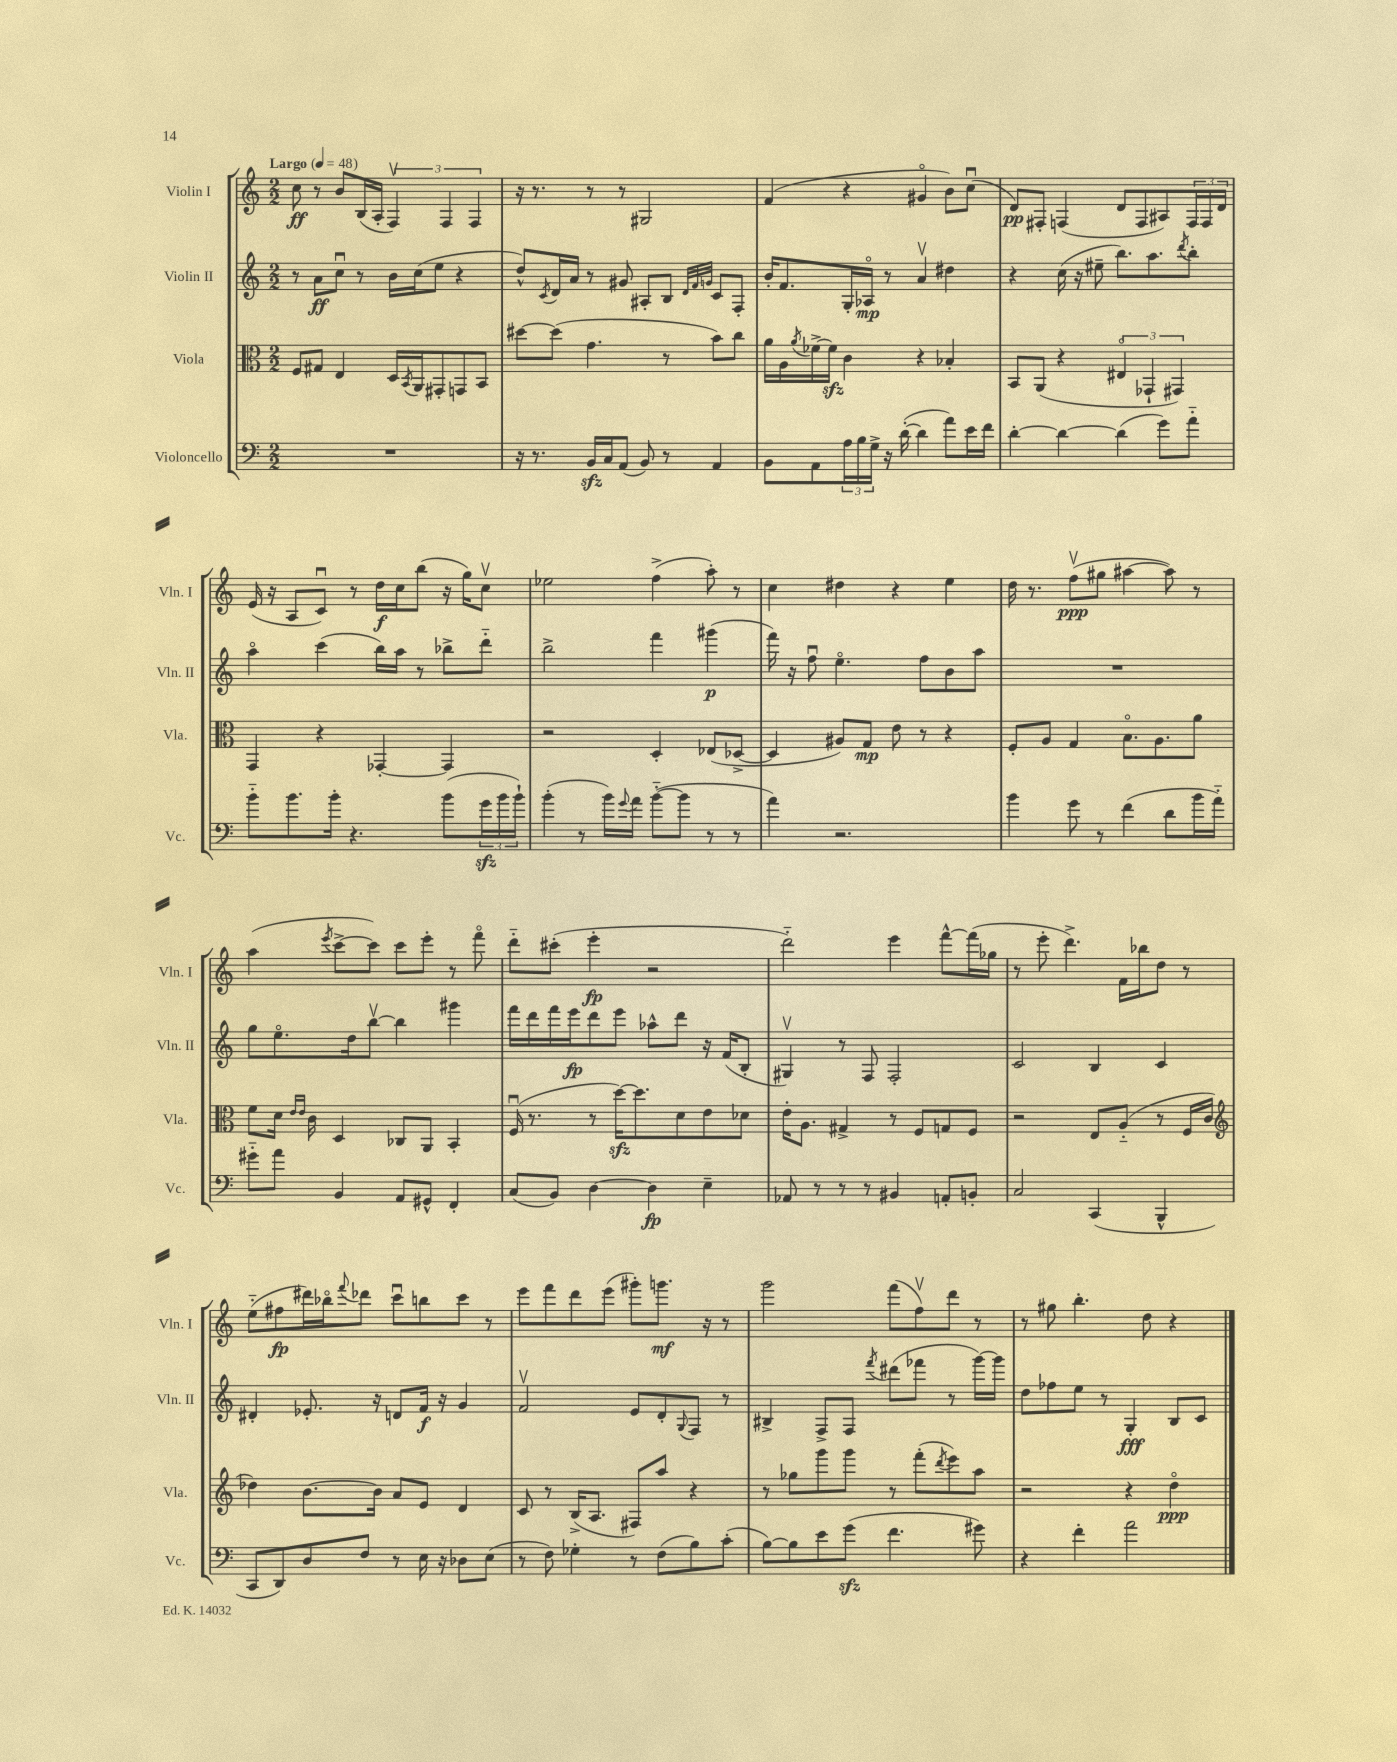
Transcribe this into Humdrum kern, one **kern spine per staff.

**kern	**dynam	**kern	**dynam	**kern	**dynam	**kern	**dynam
*part4	*part4	*part3	*part3	*part2	*part2	*part1	*part1
*staff4	*staff4	*staff3	*staff3	*staff2	*staff2	*staff1	*staff1
*I"Violoncello	*	*I"Viola	*	*I"Violin II	*	*I"Violin I	*
*I'Vc.	*	*I'Vla.	*	*I'Vln. II	*	*I'Vln. I	*
*clefF4	*	*clefC3	*	*clefG2	*	*clefG2	*
*k[]	*	*k[]	*	*k[]	*	*k[]	*
*M2/2	*	*M2/2	*	*M2/2	*	*M2/2	*
*MM48	*	*MM48	*	*MM48	*	*MM48	*
=1	=1	=1	=1	=1	=1	=1	=1
!	!	!	!	!	!	!LO:TX:a:B:t=Largo	!
1r	.	8F/L	.	8r	.	8cc\	ff
.	.	8G#X/J	.	8a\L	ff	8r	.
.	.	4E/	.	8ccu\J	.	8b/L	.
.	.	.	.	8r	.	(16B/L	.
.	.	.	.	.	.	16A'/JJ	.
.	.	16D/LL	.	16b\LL	.	6Fv/)	.
.	.	8qBB/	.	.	.	.	.
.	.	16AA/J	.	(16cc\J	.	.	.
.	.	8GG#X'/	.	8ee\J	.	.	.
.	.	.	.	.	.	6F/	.
.	.	8GGn/	.	4r	.	.	.
.	.	.	.	.	.	6F/	.
.	.	8BB/J	.	.	.	.	.
=2	=2	=2	=2	=2	=2	=2	=2
16r	.	[8dd#X\L	.	8dd^^/L)	.	16r	.
8.r	.	.	.	.	.	8.r	.
.	.	.	.	8qc/	.	.	.
.	.	(8dd#\J]	.	16d/L	.	.	.
.	.	.	.	16a/JJ	.	.	.
16BBzz/LL	.	4.g\	.	8r	.	8r	.
16C/J	.	.	.	.	.	.	.
(8AA/J	.	.	.	8g#X/	.	8r	.
8BB/)	.	.	.	8A#X'/L	.	2G#X/	.
8r	.	8r	.	8B/J	.	.	.
.	.	.	.	32qqd/LLL	.	.	.
.	.	.	.	32qqf/	.	.	.
.	.	.	.	32qqgn/JJJ	.	.	.
4AA/	.	8b\L)	.	8c/L	.	.	.
.	.	8cc\J	.	8F'/J	.	.	.
=3	=3	=3	=3	=3	=3	=3	=3
8BB\L	.	16a\LL	.	16b'/KL	.	(4f/	.
.	.	16A\	.	8.f/	.	.	.
.	.	8qa/	.	.	.	.	.
8AA\	.	[16f-X^\	.	.	.	.	.
.	.	16f-zz\JJ]	.	.	.	.	.
24A\L	.	4c\	.	16G'/L	.	4r	.
24B\	.	.	.	.	.	.	.
.	.	.	.	16A-X/JJ	mp	.	.
24G^\JJ	.	.	.	.	.	.	.
16r	.	.	.	8r	.	.	.
([16d'\	.	.	.	.	.	.	.
4d\]	.	4r	.	4av/	.	4g#X/	.
8a\L)	.	4B-X'/	.	4dd#X\	.	8b\L)	.
16e\L	.	.	.	.	.	(8ccu\J	.
16f\JJ	.	.	.	.	.	.	.
=4	=4	=4	=4	=4	=4	=4	=4
[4d'\	.	8BB/L	.	4r	.	8d/L)	pp
.	.	(8AA/J	.	.	.	8F#X'/J	.
4d\_	.	4r	.	(16cc\	.	(4Fn/	.
.	.	.	.	16r	.	.	.
.	.	.	.	8ee#X~\	.	.	.
(4d\]	.	6E#X/	.	8.bb\L)	.	8d/L	.
.	.	.	.	.	.	8F/	.
.	.	6GG-X`/	.	.	.	.	.
.	.	.	.	8.aa\	.	.	.
8g\L)	.	.	.	.	.	8A#X/)	.
.	.	6GG#X/)	.	.	.	.	.
.	.	.	.	8qddd/	.	.	.
8a\J	.	.	.	8bb'\J	.	24F/L	.
.	.	.	.	.	.	24F/	.
.	.	.	.	.	.	24d/JJ	.
!!LO:LB:g=z
=5	=5	=5	=5	=5	=5	=5	=5
8b\L	.	4GG/	.	4aa\	.	(16e/	.
.	.	.	.	.	.	16r	.
8.b\	.	.	.	.	.	8A/L	.
.	.	4r	.	(4ccc\	.	8cu/J)	.
16b'\Jk	.	.	.	.	.	.	.
4.r	.	.	.	.	.	8r	.
.	.	[4GG-X'/	.	16bb\LL)	.	16dd\LL	f
.	.	.	.	16aa\JJ	.	16cc\J	.
.	.	.	.	8r	.	(8bb\J	.
(8b\L	.	4GG-/]	.	8bb-X^\L	.	16r	.
.	.	.	.	.	.	16gg\KL)	.
24gzz\L	.	.	.	8ddd\J	.	8ccv\J	.
24b\	.	.	.	.	.	.	.
24b`\JJ)	.	.	.	.	.	.	.
=6	=6	=6	=6	=6	=6	=6	=6
(4b'\	.	2r	.	2bb^\	.	2ee-X\	.
8r	.	.	.	.	.	.	.
16b\LL)	.	.	.	.	.	.	.
8qqg/	.	.	.	.	.	.	.
16a\JJ	.	.	.	.	.	.	.
([8b\L	.	4D'/	.	4fff\	.	(4ff^\	.
8b\J]	.	.	.	.	.	.	.
8r	.	(8E-X/L	.	(4ggg#X\	p	8aa'\)	.
8r	.	[8D-X^/J	.	.	.	8r	.
=7	=7	=7	=7	=7	=7	=7	=7
4a\)	.	4D-/]	.	16fff\)	.	4cc\	.
.	.	.	.	16r	.	.	.
.	.	.	.	8ffu\	.	.	.
2.r	.	8A#X/L)	.	4.ee\	.	4dd#X\	.
.	.	8G/J	mp	.	.	.	.
.	.	8e\	.	.	.	4r	.
.	.	8r	.	8ff\L	.	.	.
.	.	4r	.	8b\	.	4ee\	.
.	.	.	.	8aa\J	.	.	.
=8	=8	=8	=8	=8	=8	=8	=8
4b\	.	8F'/L	.	1r	.	16dd\	.
.	.	.	.	.	.	8.r	.
.	.	8A/J	.	.	.	.	.
8g\	.	4G/	.	.	.	(8ffv\L	ppp
8r	.	.	.	.	.	8gg#X\J	.
(4f\	.	8.B\L	.	.	.	[4aa#X\	.
.	.	8.A\	.	.	.	.	.
8d\L	.	.	.	.	.	8aa#\])	.
16b\L	.	8a\J	.	.	.	8r	.
16a\JJ)	.	.	.	.	.	.	.
!!LO:LB:g=z
=9	=9	=9	=9	=9	=9	=9	=9
8g#X\L	.	8f\L	.	8gg\L	.	(4aa\	.
8a\J	.	16d\Jk	.	8.ee\	.	.	.
.	.	16qqe/LL	.	.	.	.	.
.	.	16qqe/JJ	.	.	.	.	.
.	.	16c\	.	.	.	.	.
.	.	.	.	.	.	8qeee/	.
4BB/	.	4D/	.	.	.	[8ccc^\L	.
.	.	.	.	16dd\k	.	.	.
.	.	.	.	[8bbv\J	.	8ccc\J])	.
8AA/L	.	8C-X/L	.	4bb\]	.	8ccc\L	.
8GG#X^^/J	.	8AA/J	.	.	.	8eee'\J	.
4FF'/	.	4BB'/	.	4ggg#X\	.	8r	.
.	.	.	.	.	.	8fff\	.
=10	=10	=10	=10	=10	=10	=10	=10
(8C/L	.	(16Fu/	.	16fff\LL	.	8ddd\L	.
.	.	8.r	.	16ddd\	.	.	.
8BB/J)	.	.	.	16fff\	.	(8ccc#X'\J	.
.	.	.	.	16eee\J	fp	.	.
[4D\	.	8r	.	8ddd\	.	4eee'\	fp
.	.	[16ddzz\KL)	.	8eee\J	.	.	.
.	.	8.dd\]	.	.	.	.	.
4D\]	fp	.	.	8aa-X^^\L	.	2r	.
.	.	8d\	.	8ddd\J	.	.	.
4E~\	.	8e\	.	16r	.	.	.
.	.	.	.	(16f/KL	.	.	.
.	.	8d-X\J	.	8B'/J	.	.	.
=11	=11	=11	=11	=11	=11	=11	=11
8AA-X/	.	16e'\KL	.	4G#Xv/)	.	2ddd\)	.
.	.	8.A\J	.	.	.	.	.
8r	.	.	.	.	.	.	.
8r	.	4G#X^/	.	8r	.	.	.
8r	.	.	.	8F/	.	.	.
4BB#X/	.	8r	.	2F'/	.	4eee\	.
.	.	8F/L	.	.	.	.	.
8AAn'/L	.	8Gn/	.	.	.	[8fff^^\L	.
8BBn'/J	.	8F/J	.	.	.	(16fff\L]	.
.	.	.	.	.	.	16gg-X\JJ	.
=12	=12	=12	=12	=12	=12	=12	=12
2C/	.	2r	.	2c/	.	8r	.
.	.	.	.	.	.	8eee'\	.
.	.	.	.	.	.	4.ddd^\)	.
(4CC/	.	8E/L	.	4B/	.	.	.
.	.	(8A/J	.	.	.	16f\LL	.
.	.	.	.	.	.	16bb-X\J	.
4BBB^^/	.	8r	.	4c/	.	8dd\J	.
.	.	16F/LL	.	.	.	8r	.
.	.	16c/JJ	.	.	.	.	.
!!LO:LB:g=z
=13	=13	=13	=13	=13	=13	=13	=13
*	*	*clefG2	*	*	*	*	*
8CC/L	.	4dd-X\)	.	4d#X'/	.	(8ee\L	.
8DD/)	.	.	.	.	.	8ff#X\	fp
8D/	.	[8.b\L	.	8.e-X'/	.	16ddd#X\L)	.
.	.	.	.	.	.	16bb-X\J	.
.	.	.	.	.	.	8qqfff/	.
8F/J	.	.	.	.	.	8ddd-X\J	.
.	.	16b\Jk]	.	16r	.	.	.
8r	.	8a/L	.	8dn/L	.	8cccu\L	.
16E\	.	8e/J	.	16f/Jk	f	8bbn\	.
16r	.	.	.	16r	.	.	.
8D-X\L	.	4d/	.	4g/	.	8ccc\J	.
(8E\J	.	.	.	.	.	8r	.
=14	=14	=14	=14	=14	=14	=14	=14
8r	.	8c/	.	2fv/	.	8eee\L	.
8F\)	.	8r	.	.	.	8fff\	.
4G-X'\	.	(16B^/KL	.	.	.	8ddd\	.
.	.	8.A/J	.	.	.	.	.
.	.	.	.	.	.	(8eee\J	.
8r	.	8F#X/L)	.	8e/L	.	8ggg#X'\L)	.
(8F\L	.	8aa/J	.	8d'/	.	8.gggn\J	mf
.	.	.	.	8qqG/	.	.	.
8B\)	.	4r	.	8F/J	.	.	.
.	.	.	.	.	.	16r	.
(8c'\J	.	.	.	8r	.	8r	.
=15	=15	=15	=15	=15	=15	=15	=15
[8B\L)	.	8r	.	4B#X^/	.	2ggg\	.
8B\]	.	8gg-X\L	.	.	.	.	.
8e\	.	8ggg\	.	8F^/L	.	.	.
(8gzz\J	.	8ggg\J	.	8F/J	.	.	.
.	.	.	.	8qfff/	.	.	.
4.f\	.	8r	.	(8ddd#X\L	.	(8fff\L	.
.	.	(8fff'\L	.	8fff-X\J	.	8ffv\)	.
.	.	8qddd/	.	.	.	.	.
.	.	8eee\)	.	8r	.	8ddd\J	.
8g#X\)	.	8aa\J	.	[16ggg\LL)	.	8r	.
.	.	.	.	16ggg\JJ]	.	.	.
=16	=16	=16	=16	=16	=16	=16	=16
4r	.	2r	.	8dd\L	.	8r	.
.	.	.	.	8ff-X\	.	8gg#X\	.
4f'\	.	.	.	8ee\J	.	4.bb'\	.
.	.	.	.	8r	.	.	.
2a\	.	4r	.	4G'/	fff	.	.
.	.	.	.	.	.	8dd\	.
.	.	4dd\	ppp	8B/L	.	4r	.
.	.	.	.	8c/J	.	.	.
==	==	==	==	==	==	==	==
*-	*-	*-	*-	*-	*-	*-	*-
